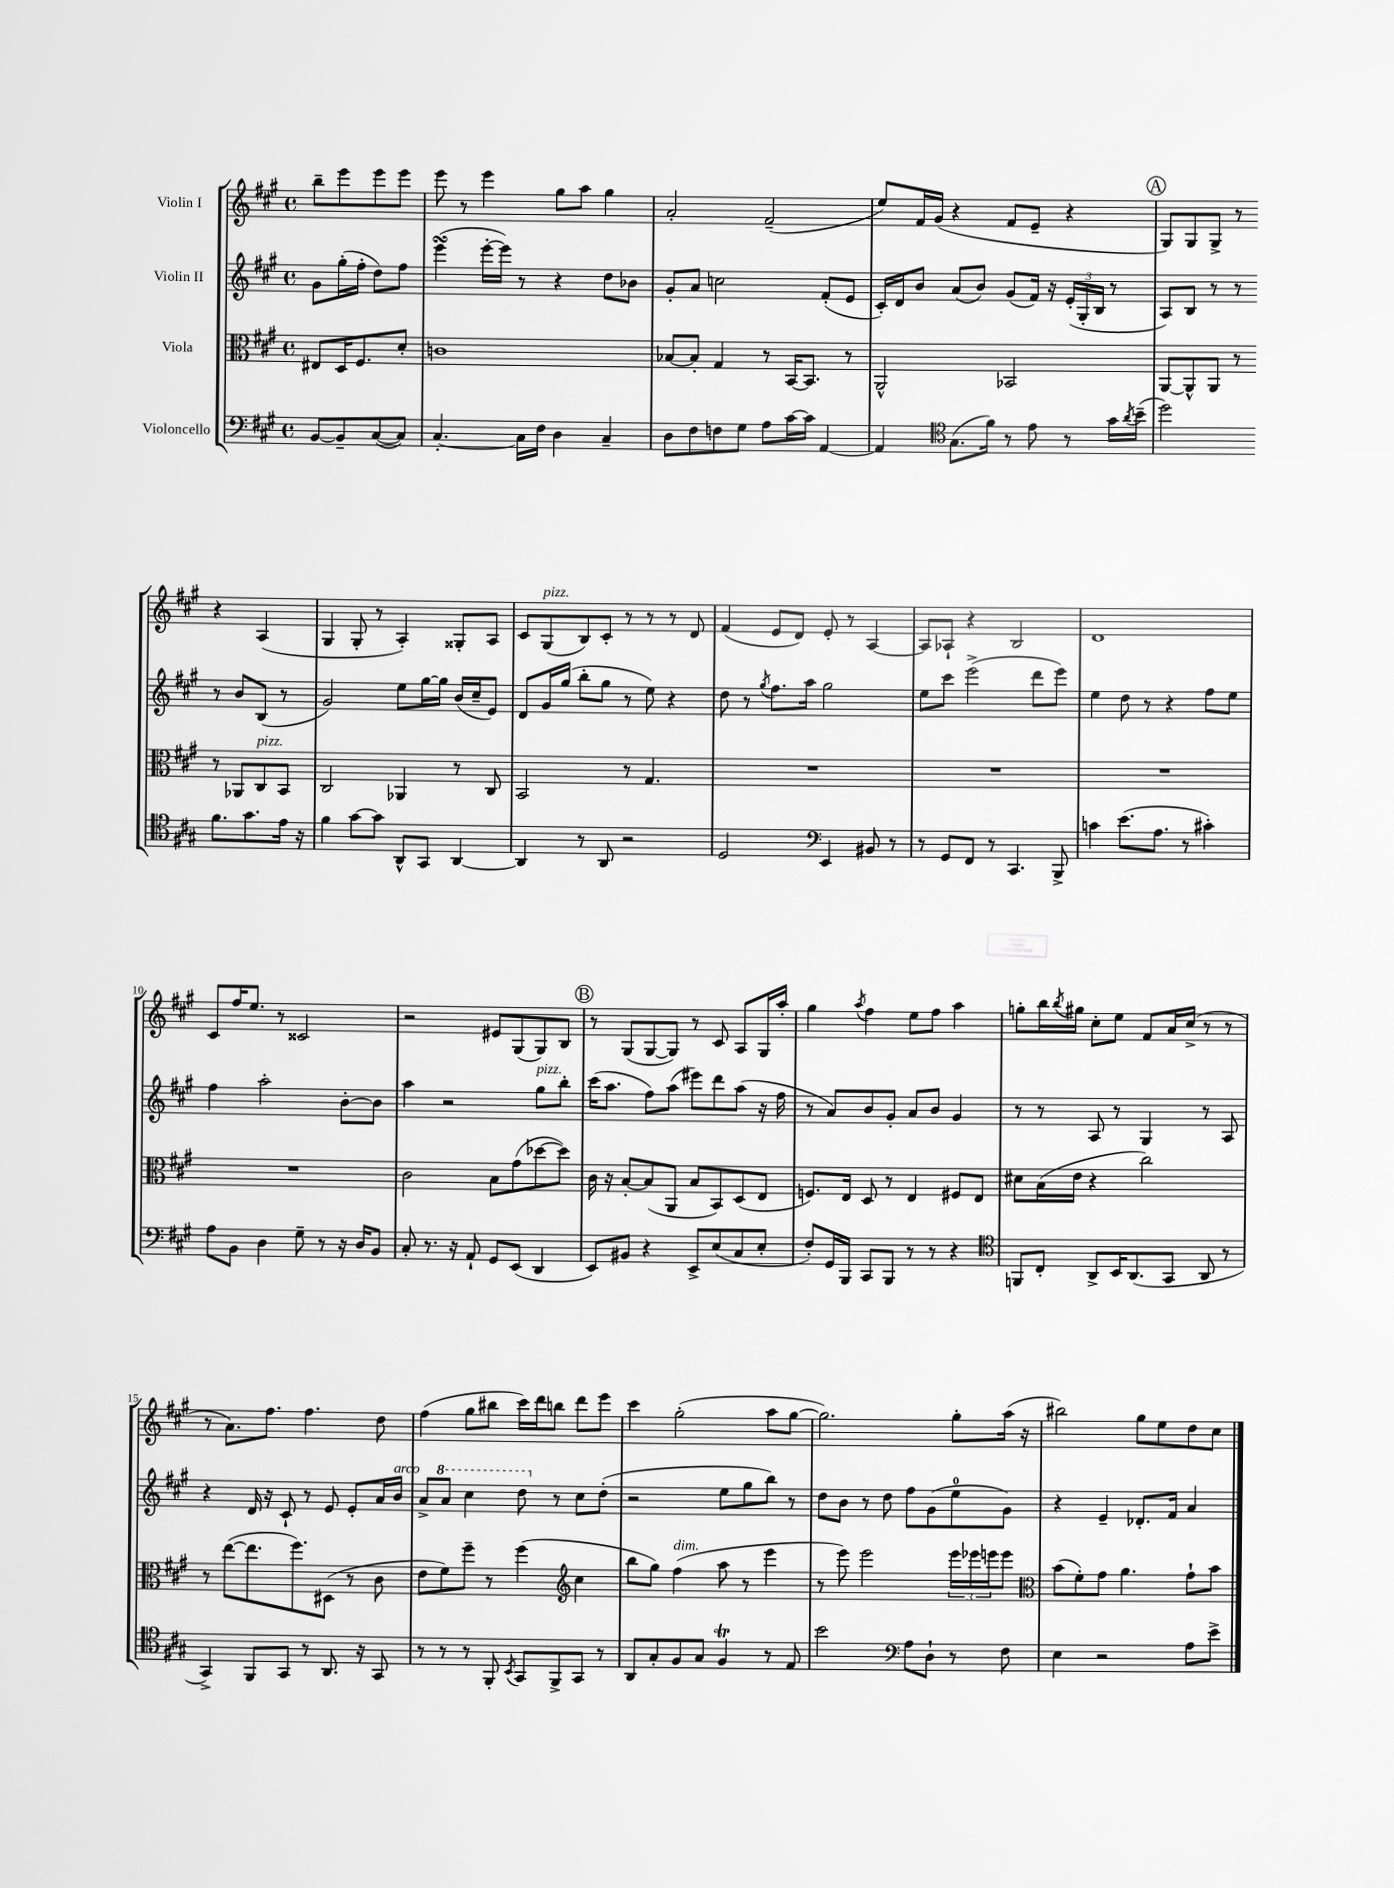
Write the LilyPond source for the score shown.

<<
\new StaffGroup <<
\new Staff = "s0" \with { instrumentName = "Violin I" } {
    \clef treble \key a \major \defaultTimeSignature \time 4/4 \partial 2
    b''8-- e'''8 e'''8 e'''8 |
    e'''8 r8 e'''4 gis''8 a''8 gis''4 |
    a'2-. fis'2--( |
    e''8) fis'16 gis'16( r4 fis'8 e'8-- r4 |
    \mark \markup { \circle "A" } gis8) gis8 gis8-> r8 r4 a4( |
    gis4 gis8-. r8 a4-.) gisis8-. a8 |
    cis'8 gis8^\markup { \italic "pizz." }( b8) cis'8-. r8 r8 r8 d'8 |
    fis'4( e'8 d'8) e'8-. r8 a4~ |
    a8 aes8-! r4 b2 |
    d'1 |
    cis'8 fis''16 e''8. r8 cisis'2 |
    r2 eis'8 gis8( gis8) b8 |
    \mark \markup { \circle "B" } r8 gis8( gis8~ gis8) r8 cis'8 a8 gis16 a''16-. |
    gis''4 \acciaccatura { a''8 } fis''4 e''8 fis''8 a''4 |
    g''8-. b''16 \acciaccatura { b''8 } gis''16 cis''8-. e''8 fis'8 a'16 cis''16->( r8 r8 |
    r8 a'8.) fis''8. fis''4. d''8 |
    fis''4( gis''8 bis''8 cis'''16) d'''16 b''8 d'''8 e'''8 |
    cis'''4 gis''2-.( a''8 gis''8~ |
    gis''2.) gis''8-. a''16( r16 |
    bis''2) gis''8 e''8 d''8 cis''8 \bar "|." |
}
\new Staff = "s1" \with { instrumentName = "Violin II" } {
    \clef treble \key a \major \defaultTimeSignature \time 4/4 \partial 2
    gis'8 gis''16-.( fis''16-. d''8) fis''8 |
    e'''4\turn( e'''16~-. e'''16) r8 r4 d''8 bes'8 |
    gis'8-. a'8 c''2 fis'8-.( e'8 |
    cis'16-.) d'16 b'8 a'8( b'8) gis'8( fis'16) r16 \tuplet 3/2 { e'16-.( gis16-. b16 } r8 |
    \mark \markup { \circle "A" } a8) b8 r8 r8 r8 b'8 b8( r8 |
    gis'2) e''8 gis''16~ gis''16 b'16( cis''16-- e'8) |
    d'8 gis'16 gis''16( b''8-. gis''8 r8 e''8) r4 |
    d''8 r8 \acciaccatura { gis''8 } fis''8. a''16 gis''2 |
    e''8 cis'''8 e'''2->( d'''8 e'''8) |
    e''4 d''8 r8 r4 fis''8 e''8 |
    fis''4 a''2-. b'8~-. b'8 |
    a''4 r2 gis''8^\markup { \italic "pizz." } b''8-. |
    \mark \markup { \circle "B" } cis'''16( a''8. fis''8) a''8( eis'''8) d'''8 a''8( r16 fis''16 |
    r8 a'8) b'8 gis'8-. a'8 b'8 gis'4 |
    r8 r8 a8 r8 gis4 r8 a8 |
    r4 d'16 r16 cis'8-! r8 e'8 e'8-. a'16 b'16^\markup { \italic "arco" } |
    a'8-> \ottava #1 a''8 cis'''4 d'''8 \ottava #0 r8 cis''8 d''8-.( |
    r2 e''8 gis''8 b''8) r8 |
    d''8 b'8 r8 d''8 fis''8 gis'8( e''8-0 gis'8) |
    r4 e'4-- des'8.-. fis'16 a'4 \bar "|." |
}
\new Staff = "s2" \with { instrumentName = "Viola" } {
    \clef alto \key a \major \defaultTimeSignature \time 4/4 \partial 2
    eis8 d16 fis8. d'8-. |
    c'1 |
    bes8~ bes8-. gis4 r8 b,16~ b,8. r8 |
    a,2-^ bes,2 |
    \mark \markup { \circle "A" } a,8~ a,8-^ a,8 r8 r8 aes,8 cis8^\markup { \italic "pizz." } b,8 |
    cis2 aes,4 r8 cis8 |
    b,2 r8 gis4. |
    R1 |
    R1 |
    R1 |
    R1 |
    cis'2 b8 gis'8( des''8~ des''8) |
    \mark \markup { \circle "B" } cis'16 r16 b8~-. b8( a,8 b8 b,8) d8( e8 |
    f8.) e16 d8 r8 e4 fis8 e8 |
    dis'8 b16( e'16 r4 cis''2) |
    r8 e''8~( e''8. fis''8.) dis8( r8 cis'8 |
    e'8 fis'8) fis''8-- r8 fis''4( \clef treble cis''4 |
    b''8 gis''8) fis''4^\markup { \italic "dim." }( a''8 r8 e'''4 |
    r8 e'''8) e'''2 \tuplet 3/2 { e'''16 ees'''16 e'''16 } e'''8 |
    \clef alto b'8( fis'8-.) gis'8 a'4. gis'8-! b'8 \bar "|." |
}
\new Staff = "s3" \with { instrumentName = "Violoncello" } {
    \clef bass \key a \major \defaultTimeSignature \time 4/4 \partial 2
    b,8~ b,8-- cis8~( cis8) |
    cis4.~-. cis16 fis16 d4 cis4-- |
    d8 fis8 f8 gis8 a8 cis'16~ cis'16 a,4~ |
    a,4 \clef tenor gis8.( fis'16) r8 e'8 r8 gis'16 \acciaccatura { a'8 } b'16--( |
    \mark \markup { \circle "A" } d''2) fis'8. gis'8. e'16 r16 |
    fis'4 gis'8~ gis'8 a,8-^ gis,8 a,4~ |
    a,4 r8 a,8 r2 |
    d2 \clef bass e,4 bis,8 r8 |
    r8 gis,8 fis,8 r8 cis,4. b,,8-> |
    c'4 e'8.( a8. r8 cis'4-.) |
    a8 b,8 d4 gis8-- r8 r16 d16 b,8 |
    cis8-. r8. r16 a,8-! gis,8 e,8( d,4 |
    \mark \markup { \circle "B" } e,8) bis,8 r4 e,8-> e8( cis8 e8-. |
    fis8-.) gis,16 b,,16 cis,8 b,,8 r8 r8 r4 |
    \clef tenor f,8 cis8-. a,8-> b,16 a,8.( gis,8 a,8 r8 |
    gis,4->) fis,8 gis,8 r8 a,8. r16 gis,8 |
    r8 r8 r8 fis,8-. \acciaccatura { b,8 } gis,8 fis,8-> gis,8 r8 |
    a,8 gis8-. fis8 gis8 fis4\trill r8 e8 |
    b'2 \clef bass a8 d8-! r8 fis8 |
    e4 r2 a8 e'8-> \bar "|." |
}
>>
>>
